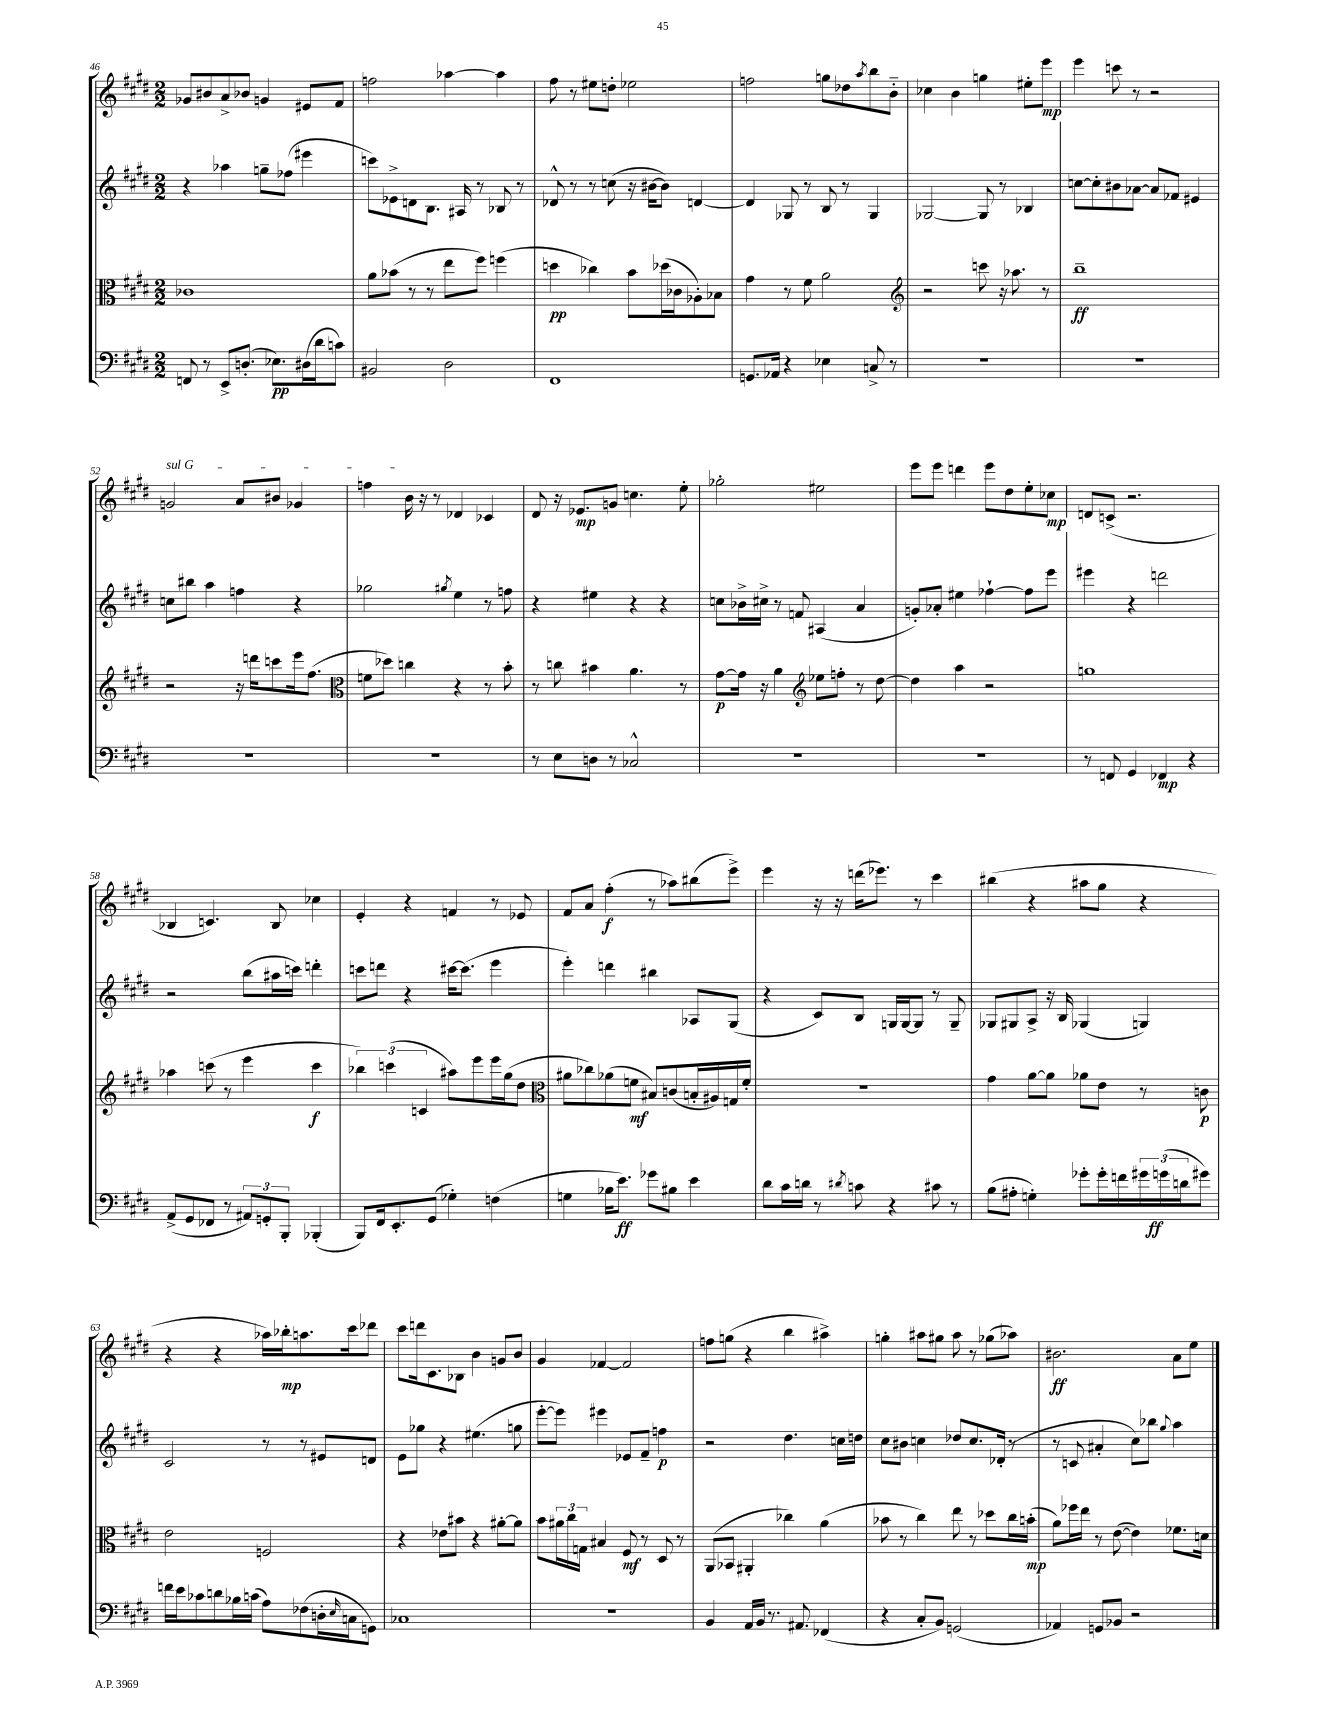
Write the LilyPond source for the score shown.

<<
\new StaffGroup <<
\new Staff = "s0" {
    \clef treble \key e \major \numericTimeSignature \time 2/2
    ges'8 bis'8 a'8-> bes'8 g'4 eis'8 fis'8 |
    f''2 aes''4~ aes''4 |
    fis''8 r8 eis''8 d''8-. ees''2 |
    f''2 g''8 des''8 \acciaccatura { a''8 } b''8 b'8-_ |
    ces''4 b'4 g''4 eis''8-. e'''8\mp |
    e'''4 c'''8 r8 r2 |
    \once \override TextSpanner.bound-details.left.text = \markup { \italic "sul G" } g'2\startTextSpan a'8 bis'8 ges'4 |
    f''4 b'16\stopTextSpan r16 r8 des'4 ces'4 |
    dis'8 r16 ees'8.\mp g'8 c''4. e''8-. |
    ges''2-. eis''2 |
    e'''8 e'''8 d'''4 e'''8 dis''8 e''8-. ces''8\mp |
    d'8 c'8->( r2. |
    bes4 c'4.) bes8 ces''4 |
    e'4-. r4 f'4 r8 ees'8 |
    fis'8 a'8 fis''4-.\f( r8 aes''8) bis''8( e'''8->) |
    e'''4 r16 r16 d'''16( ees'''8.) r8 cis'''4 |
    bis''4( r4 ais''8 gis''8 r4 |
    r4 r4 aes''16) bes''16-.\mp a''8. cis'''16 des'''8 |
    cis'''8 d'''16 cis'8. bes8 b'4 g'8 b'8 |
    gis'4 fes'4~ fes'2 |
    f''8 g''8( r4 b''4 ais''4->) |
    g''4-. ais''8 gis''8 ais''8 r8 ges''8( aes''8) |
    bis'2.\ff a'8 e''8 \bar "|." |
}
\new Staff = "s1" {
    \clef treble \key e \major \numericTimeSignature \time 2/2
    r4 aes''4 g''8-- fes''8( eis'''4 |
    c'''8) ees'8-> d'8 b8. ais16 r8 bes8 r8 |
    des'8-^ r8 r8 c''8( r16 bis'16~ bis'8) d'4~ |
    d'4 ges8 r8 b8 r8 ges4 |
    ges2~ ges8 r8 bes4 |
    c''8~ c''8-. bis'8 aes'8~ aes'8 fes'8 eis'4 |
    c''8 bis''8 a''4 f''4 r4 |
    ges''2 \acciaccatura { gis''8 } e''4 r8 f''8 |
    r4 eis''4 r4 r4 |
    c''8 bes'16-> cis''16-> r8 f'8 ais4( a'4 |
    g'8-.) aes'8-. eis''4 fes''4~-! fes''8 e'''8 |
    eis'''4 r4 d'''2 |
    r2 b''8( ais''16 c'''16) d'''4-. |
    c'''8 d'''8 r4 cis'''16~ cis'''8.( e'''4 |
    e'''4-.) d'''4 bis''4 aes8 gis8( |
    r4 cis'8) b8 g16 g16~ g8 r8 g8-- |
    ges8 gis8 a8-> r16 b16 ges4( g4) |
    cis'2 r8 r8 eis'8 d'8 |
    e'8 ges''8 r4 eis''4.( g''8 |
    e'''8~-. e'''8) eis'''4 ees'8 fis'8-- f''4\p |
    r2 dis''4. c''16 d''16 |
    cis''8 bis'8 c''4 des''8 c''8. des'16-.( r8 |
    r8 c'8 ais'4-. cis''8) bes''8 \appoggiatura { gis''8 } a''4 \bar "|." |
}
\new Staff = "s2" {
    \clef alto \key e \major \numericTimeSignature \time 2/2
    ces'1 |
    a'8 bes'8( r8 r8 e''8 fis''8) f''4( |
    d''4\pp ces''4) b'8 des''16( ces'16 aes8-.) bes8 |
    gis'4 r8 fis'8 a'2 |
    \clef treble r2 c'''8 r16 aes''8. r8 |
    b''1--\ff |
    r2 r16 d'''16 c'''8 e'''16 fis''8.( |
    \clef alto f'8 des''8) c''4 r4 r8 b'8-. |
    r8 c''8 bis'4 a'4. r8 |
    gis'8~\p gis'16 r16 a'4 \clef treble ees''8 f''8-. r8 dis''8~ |
    dis''4 a''4 r2 |
    g''1 |
    aes''4 c'''8( r8 e'''4 c'''4\f |
    \tuplet 3/2 { bes''4) c'''4( c'4 } ais''8) e'''8 e'''16 gis''16( dis''8 |
    \clef alto ais'8 ces''8) aes'8( f'8\mf bis8) c'8( b16-. ais16) g16 f'16-. |
    R1 |
    gis'4 a'8~ a'8 aes'8 e'8 r8 c'8\p |
    e'2 f2 |
    r4 ees'8 bis'8 r4 ais'8~-. ais'8 |
    b'8 \tuplet 3/2 { ais'16 cis''16 g16 } bis4 fis8\mf r8 dis8 r8 |
    a,8( bes,8 ais,4-. ces''4) a'4( |
    bes'8 r8 cis''4) e''8 r8 des''8 cis''16 b'16-.\mp( |
    a'8) fes''16 e''16 r8 e'8~( e'4) fes'8. d'16 \bar "|." |
}
\new Staff = "s3" {
    \clef bass \key e \major \numericTimeSignature \time 2/2
    f,8 r8 e,8-> d8.-.( ees8.\pp) dis16( dis'16 c'8) |
    bis,2 dis2 |
    fis,1 |
    g,8. aes,16 r4 ees4 c8-> r8 |
    R1 |
    R1 |
    R1 |
    R1 |
    r8 e8 d8 r8 ces2-^ |
    R1 |
    R1 |
    r8 f,8 gis,4 fes,4\mp r4 |
    a,8->( gis,8 fes,8 r8 \tuplet 3/2 { ais,8) g,8-. b,,8-. } bes,,4-.( |
    b,,8) fis,16 e,8.-. gis,8( ges4-.) f4( |
    g4 bes16 e'8.\ff) ges'8 bis8 e'4 |
    dis'8 cis'16 d'16 r8 \acciaccatura { dis'8 } c'8 r4 cis'8 r8 |
    b8( ais8-. g4-.) ges'8-. ges'16-. f'16 \tuplet 3/2 { gis'16 g'16\ff( d'16 } gis'8) |
    f'16 e'16 ces'8 d'8 bes16 c'16( a8) fes8( d16-. \grace { e16 } c16 g,8) |
    ces1 |
    R1 |
    b,4 a,16 b,16 r8. ais,8. fes,4( |
    r4 cis8-. b,8) g,2( |
    aes,4) g,8 bes,8 r2 \bar "|." |
}
>>
>>
\layout { \context { \Score currentBarNumber = #46 } }
